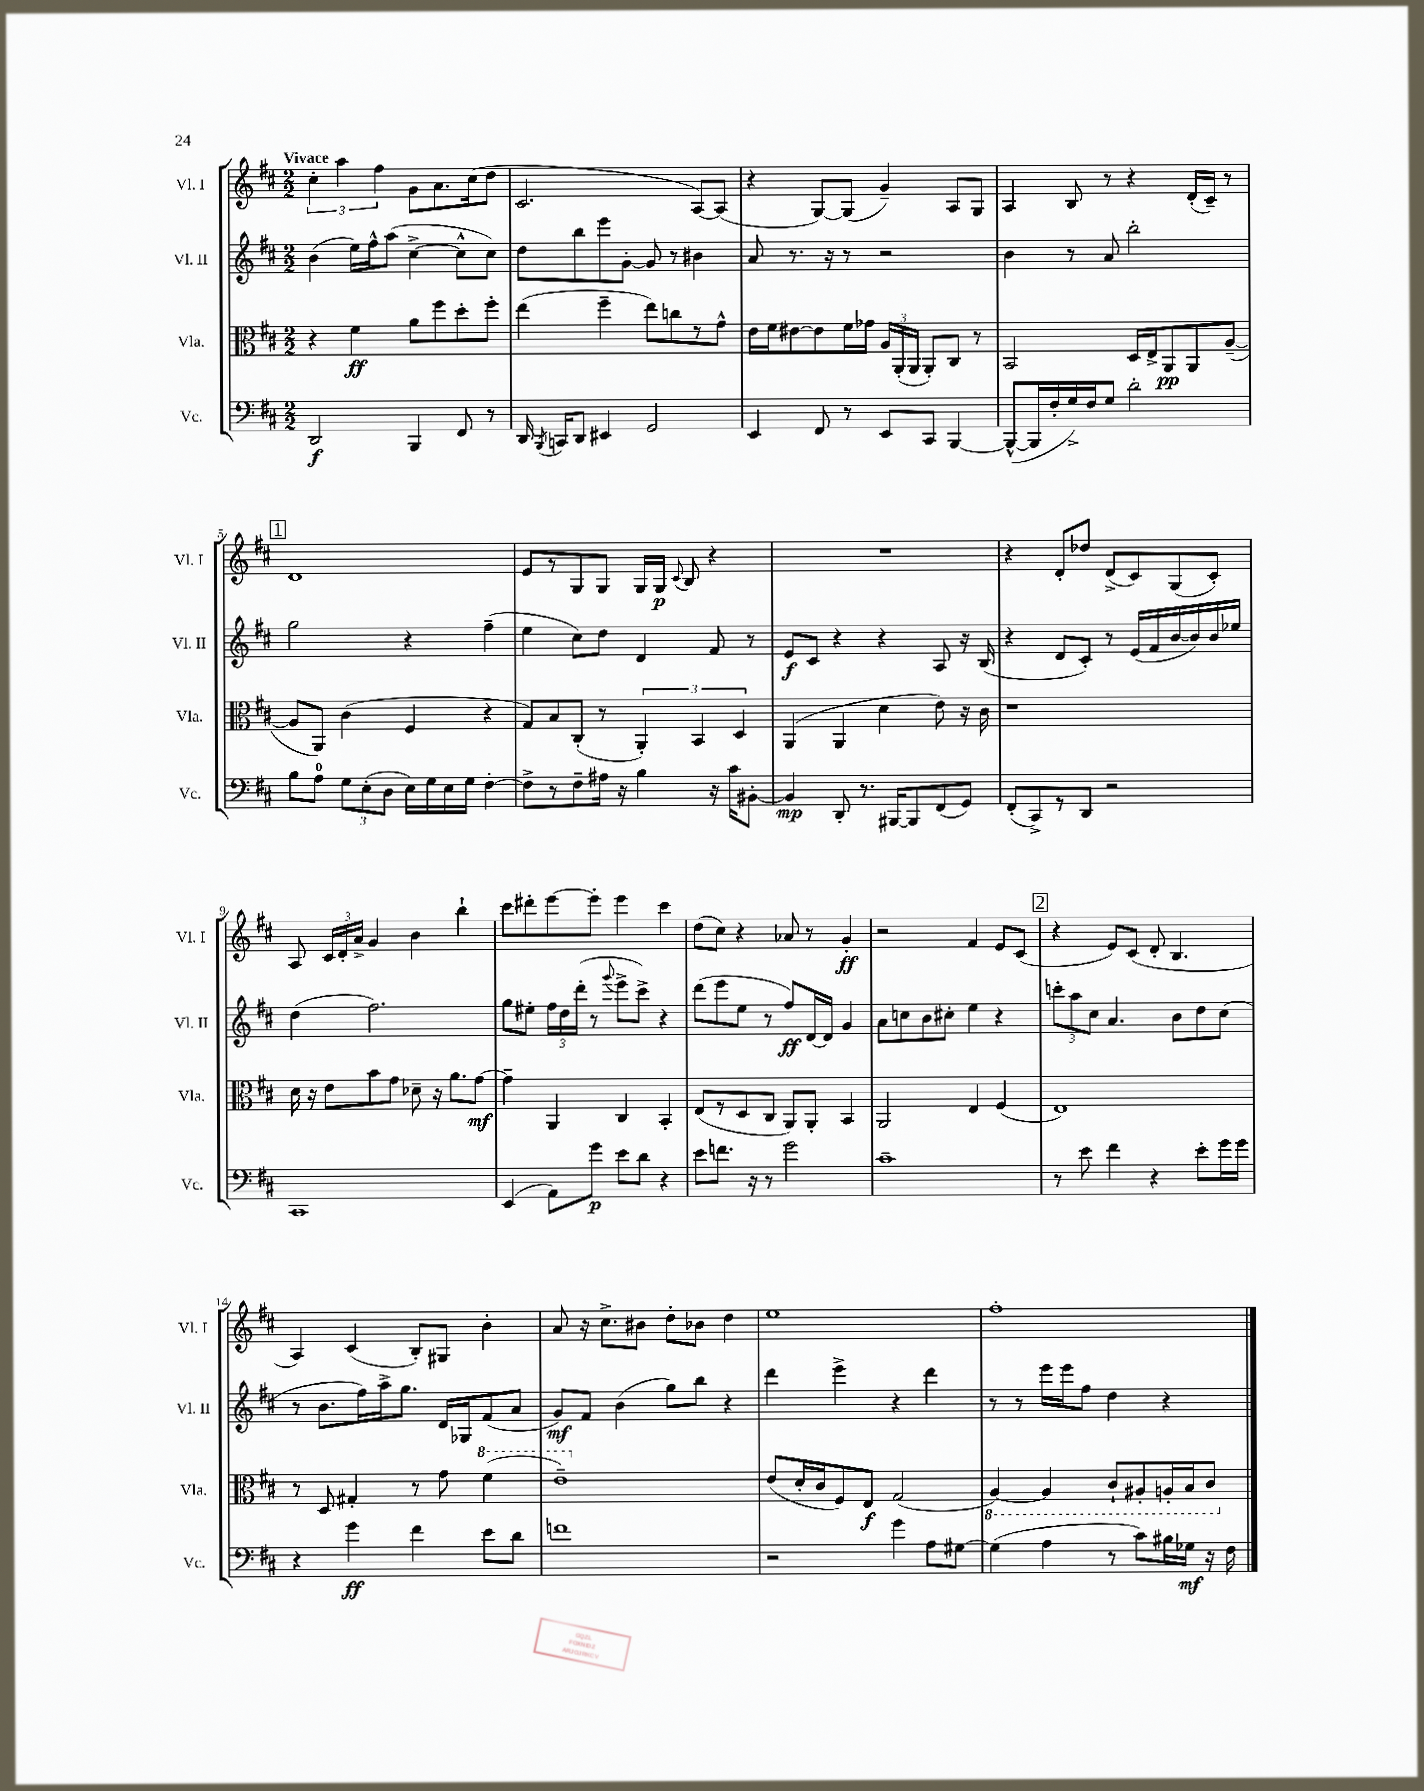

**kern	**dynam	**kern	**dynam	**kern	**dynam	**kern	**dynam
*part4	*part4	*part3	*part3	*part2	*part2	*part1	*part1
*staff4	*staff4	*staff3	*staff3	*staff2	*staff2	*staff1	*staff1
*I"Vc.	*	*I"Vla.	*	*I"Vl. II	*	*I"Vl. I	*
*I'Vc.	*	*I'Vla.	*	*I'Vl. II	*	*I'Vl. I	*
*clefF4	*	*clefC3	*	*clefG2	*	*clefG2	*
*k[f#c#]	*	*k[f#c#]	*	*k[f#c#]	*	*k[f#c#]	*
*M2/2	*	*M2/2	*	*M2/2	*	*M2/2	*
=1	=1	=1	=1	=1	=1	=1	=1
!	!	!	!	!	!	!LO:TX:a:B:t=Vivace	!
2DD/	f	4r	.	(4b\	.	6cc#'\	.
.	.	.	.	.	.	6aa\	.
.	.	4f#\	ff	16ee\LL)	.	.	.
.	.	.	.	16ff#^^\J	.	.	.
.	.	.	.	.	.	6ff#\	.
.	.	.	.	(8aa\J	.	.	.
4BBB/	.	8a\L	.	[4cc#^\	.	8g\L	.
.	.	8ff#\	.	.	.	8.a\	.
8FF#/	.	8dd'\	.	8cc#^^\L]	.	.	.
.	.	.	.	.	.	(16cc#\k	.
8r	.	8ff#'\J	.	8cc#\J)	.	8dd\J	.
=2	=2	=2	=2	=2	=2	=2	=2
16DD/	.	(4ee\	.	8dd\L	.	2.c#/	.
8qBBB/	.	.	.	.	.	.	.
16CCn/KL	.	.	.	.	.	.	.
8DD/J	.	.	.	8bb\	.	.	.
4EE#X/	.	4ff#~\	.	8eee\	.	.	.
.	.	.	.	[8g'\J	.	.	.
2GG/	.	8ee\L)	.	8g/]	.	.	.
.	.	8ccn\	.	8r	.	.	.
.	.	8r	.	4b#X\	.	[8A/L)	.
.	.	8g^^\J	.	.	.	(8A/J]	.
=3	=3	=3	=3	=3	=3	=3	=3
4EE/	.	16e\LL	.	8a/	.	4r	.
.	.	16f#\J	.	.	.	.	.
.	.	[8e#X\	.	8.r	.	.	.
8FF#/	.	8e#\]	.	.	.	[8G/L)	.
.	.	.	.	16r	.	.	.
8r	.	16f#\L	.	8r	.	(8G/J]	.
.	.	16g-X\JJ	.	.	.	.	.
8EE/L	.	24A/LL	.	2r	.	4g~/)	.
.	.	(24AA'/	.	.	.	.	.
.	.	24AA/JJ	.	.	.	.	.
8CC#/J	.	8AA'/L)	.	.	.	.	.
[4BBB/	.	8C#/J	.	.	.	8A/L	.
.	.	8r	.	.	.	8G/J	.
=4	=4	=4	=4	=4	=4	=4	=4
(8BBB^^/L_	.	2BB/	.	4b\	.	4A/	.
16BBB/L]	.	.	.	.	.	.	.
16F#'/	.	.	.	.	.	.	.
16G^/)	.	.	.	8r	.	8B/	.
16F#/J	.	.	.	.	.	.	.
8G/J	.	.	.	8a/	.	8r	.
2d'\	.	16D/LL	.	2bb'\	.	4r	.
.	.	16E^/J	.	.	.	.	.
.	.	8AA/	pp	.	.	.	.
.	.	8AA/	.	.	.	(16d'/LL	.
.	.	.	.	.	.	16c#~/JJ)	.
.	.	([8A~/J	.	.	.	8r	.
!!LO:LB:g=z
!!LO:REH:place=s1:t=1
=5	=5	=5	=5	=5	=5	=5	=5
8B\L	.	8A/L]	.	2gg\	.	1d	.
8A\J	.	8AA/J)	.	.	.	.	.
12G\L	.	(4c#\	.	.	.	.	.
(12E'\	.	.	.	.	.	.	.
12D\J	.	.	.	.	.	.	.
16E\LL)	.	4F#/	.	4r	.	.	.
16G\	.	.	.	.	.	.	.
16E\	.	.	.	.	.	.	.
16G\JJ	.	.	.	.	.	.	.
[4F#'\	.	4r	.	(4ff#~\	.	.	.
=6	=6	=6	=6	=6	=6	=6	=6
8F#^\L]	.	8G/L)	.	4ee\	.	8e/L	.
8r	.	8B/	.	.	.	8r	.
8F#~\	.	(8C#'/J	.	8cc#\L)	.	8G/	.
16A#X\Jk	.	8r	.	8dd\J	.	8G/J	.
16r	.	.	.	.	.	.	.
4B\	.	6AA'/)	.	4d/	.	16G/LL	.
.	.	.	.	.	.	16G/JJ	p
.	.	.	.	.	.	8qqc#/	.
.	.	.	.	.	.	8B/	.
.	.	6BB/	.	.	.	.	.
16r	.	.	.	8f#/	.	4r	.
16c#\KL	.	.	.	.	.	.	.
.	.	6D/	.	.	.	.	.
[8BB#X'\J	.	.	.	8r	.	.	.
=7	=7	=7	=7	=7	=7	=7	=7
4BB#/]	mp	(4AA/	.	8e/L	f	1r	.
.	.	.	.	8c#/J	.	.	.
8DD'/	.	4AA/	.	4r	.	.	.
8.r	.	.	.	.	.	.	.
.	.	4d\	.	4r	.	.	.
[16BBB#X/KL	.	.	.	.	.	.	.
8BBB#/]	.	.	.	.	.	.	.
(8FF#/	.	8e\)	.	8A/	.	.	.
8GG/J)	.	16r	.	16r	.	.	.
.	.	16c#\	.	(16B/	.	.	.
=8	=8	=8	=8	=8	=8	=8	=8
(8FF#'/L	.	1r	.	4r	.	4r	.
8CC#^/)	.	.	.	.	.	.	.
8r	.	.	.	8d/L	.	8d'/L	.
8DD/J	.	.	.	8c#'/J)	.	8dd-X/J	.
2r	.	.	.	8r	.	(8d^/L	.
.	.	.	.	(16e/LL	.	8c#/)	.
.	.	.	.	16f#/	.	.	.
.	.	.	.	[16b/	.	(8G/	.
.	.	.	.	16b/])	.	.	.
.	.	.	.	16b/	.	8c#'/J)	.
.	.	.	.	16ee-X/JJ	.	.	.
!!LO:LB:g=z
=9	=9	=9	=9	=9	=9	=9	=9
1CC#	.	16d\	.	(4dd\	.	8A/	.
.	.	16r	.	.	.	.	.
.	.	8e\L	.	.	.	24c#/LL	.
.	.	.	.	.	.	24d'/	.
.	.	.	.	.	.	24a^/JJ	.
.	.	8b\	.	2.ff#\)	.	4g/	.
.	.	8g\J	.	.	.	.	.
.	.	8d-X~\	.	.	.	4b\	.
.	.	16r	.	.	.	.	.
.	.	8.a\L	.	.	.	.	.
.	.	.	.	.	.	4bb`\	.
.	.	[8g\J	mf	.	.	.	.
=10	=10	=10	=10	=10	=10	=10	=10
(4EE/	.	4g~\]	.	8gg\L	.	8ccc#\L	.
.	.	.	.	8ee#X'\J	.	8ddd#X'\	.
8AA\L)	.	4AA/	.	24ff#\LL	.	[8eee\	.
.	.	.	.	24dd\	.	.	.
.	.	.	.	(24ddd'\JJ	.	.	.
8g\J	p	.	.	8r	.	8eee'\J]	.
.	.	.	.	8qqggg/	.	.	.
8e\L	.	4C#/	.	8eee^\L	.	4eee\	.
8d\J	.	.	.	8ccc#^\J)	.	.	.
4r	.	4BB'/	.	4r	.	4ccc#\	.
=11	=11	=11	=11	=11	=11	=11	=11
8e\L	.	(8E/L	.	(8ddd\L	.	(8dd\L	.
8.fn\J	.	8r	.	8eee\	.	8cc#\J)	.
.	.	8D/	.	8ee\J	.	4r	.
16r	.	.	.	.	.	.	.
8r	.	8C#/J	.	8r	.	.	.
2g\	.	8AA/L)	.	8ff#/L)	ff	8a-X/	.
.	.	8AA'/J	.	[16d/L	.	8r	.
.	.	.	.	16d/JJ]	.	.	.
.	.	4BB/	.	4g/	.	4g'/	ff
=12	=12	=12	=12	=12	=12	=12	=12
1c#~	.	2AA/	.	8a\L	.	2r	.
.	.	.	.	8ccn\	.	.	.
.	.	.	.	8b\	.	.	.
.	.	.	.	8cc#X'\J	.	.	.
.	.	4E/	.	4ee\	.	4f#/	.
.	.	(4F#/	.	4r	.	8e/L	.
.	.	.	.	.	.	(8c#/J	.
!!LO:REH:place=s1:t=2
=13	=13	=13	=13	=13	=13	=13	=13
8r	.	1E)	.	12cccn'\L	.	4r	.
.	.	.	.	12aa\	.	.	.
8e\	.	.	.	.	.	.	.
.	.	.	.	12cc#\J	.	.	.
4f#\	.	.	.	4.a/	.	8e/L)	.
.	.	.	.	.	.	(8c#/J	.
4r	.	.	.	.	.	8d'/	.
.	.	.	.	8b\L	.	4.B/	.
8e'\L	.	.	.	8dd\	.	.	.
16g\L	.	.	.	(8cc#\J	.	.	.
16g\JJ	.	.	.	.	.	.	.
!!LO:LB:g=z
=14	=14	=14	=14	=14	=14	=14	=14
4r	.	8r	.	8r	.	4A/)	.
.	.	8D/	.	8.b\L	.	.	.
4g\	ff	4G#X'/	.	.	.	(4c#/	.
.	.	.	.	16ff#\L)	.	.	.
.	.	.	.	16aa^\J	.	.	.
.	.	.	.	8.gg\J	.	.	.
4f#\	.	8r	.	.	.	8B'/L)	.
.	.	8g\	.	16d/LL	.	8G#X/J	.
.	.	.	.	16G-X/J	.	.	.
*	*	*8va	*	*	*	*	*
8e\L	.	(4ff#\	.	(8f#/	.	4b'\	.
8d\J	.	.	.	8a/J	.	.	.
=15	=15	=15	=15	=15	=15	=15	=15
1fn	.	1ee~)	.	8g/L)	mf	8a/	.
.	.	.	.	8f#/J	.	16r	.
.	.	.	.	.	.	8.cc#^\L	.
.	.	.	.	(4b\	.	.	.
.	.	.	.	.	.	8b#X\J	.
.	.	.	.	8gg\L)	.	8dd'\L	.
.	.	.	.	8bb\J	.	8b-X\J	.
.	.	.	.	4r	.	4dd\	.
=16	=16	=16	=16	=16	=16	=16	=16
*	*	*X8va	*	*	*	*	*
2r	.	(8e/L	.	4ddd\	.	1ee	.
.	.	16d'/L	.	.	.	.	.
.	.	16c#/J	.	.	.	.	.
.	.	8F#/)	.	4eee^\	.	.	.
.	.	8E/J	f	.	.	.	.
4g\	.	(2G/	.	4r	.	.	.
8A\L	.	.	.	4ddd\	.	.	.
[8G#X\J	.	.	.	.	.	.	.
=17	=17	=17	=17	=17	=17	=17	=17
*	*	*8ba	*	*	*	*	*
(4G#\]	.	[4AA/)	.	8r	.	1ff#'	.
.	.	.	.	8r	.	.	.
4A\	.	4AA/]	.	16eee\LL	.	.	.
.	.	.	.	16eee\J	.	.	.
.	.	.	.	8ff#\J	.	.	.
8r	.	8C#`/L	.	4dd\	.	.	.
8c#\L)	.	8AA#X'/	.	.	.	.	.
16B#X\L	.	16AAn'/L	.	4r	.	.	.
16G-X\JJ	mf	16BB/J	.	.	.	.	.
16r	.	8C#/J	.	.	.	.	.
16F#\	.	.	.	.	.	.	.
*	*	*X8ba	*	*	*	*	*
==	==	==	==	==	==	==	==
*-	*-	*-	*-	*-	*-	*-	*-
